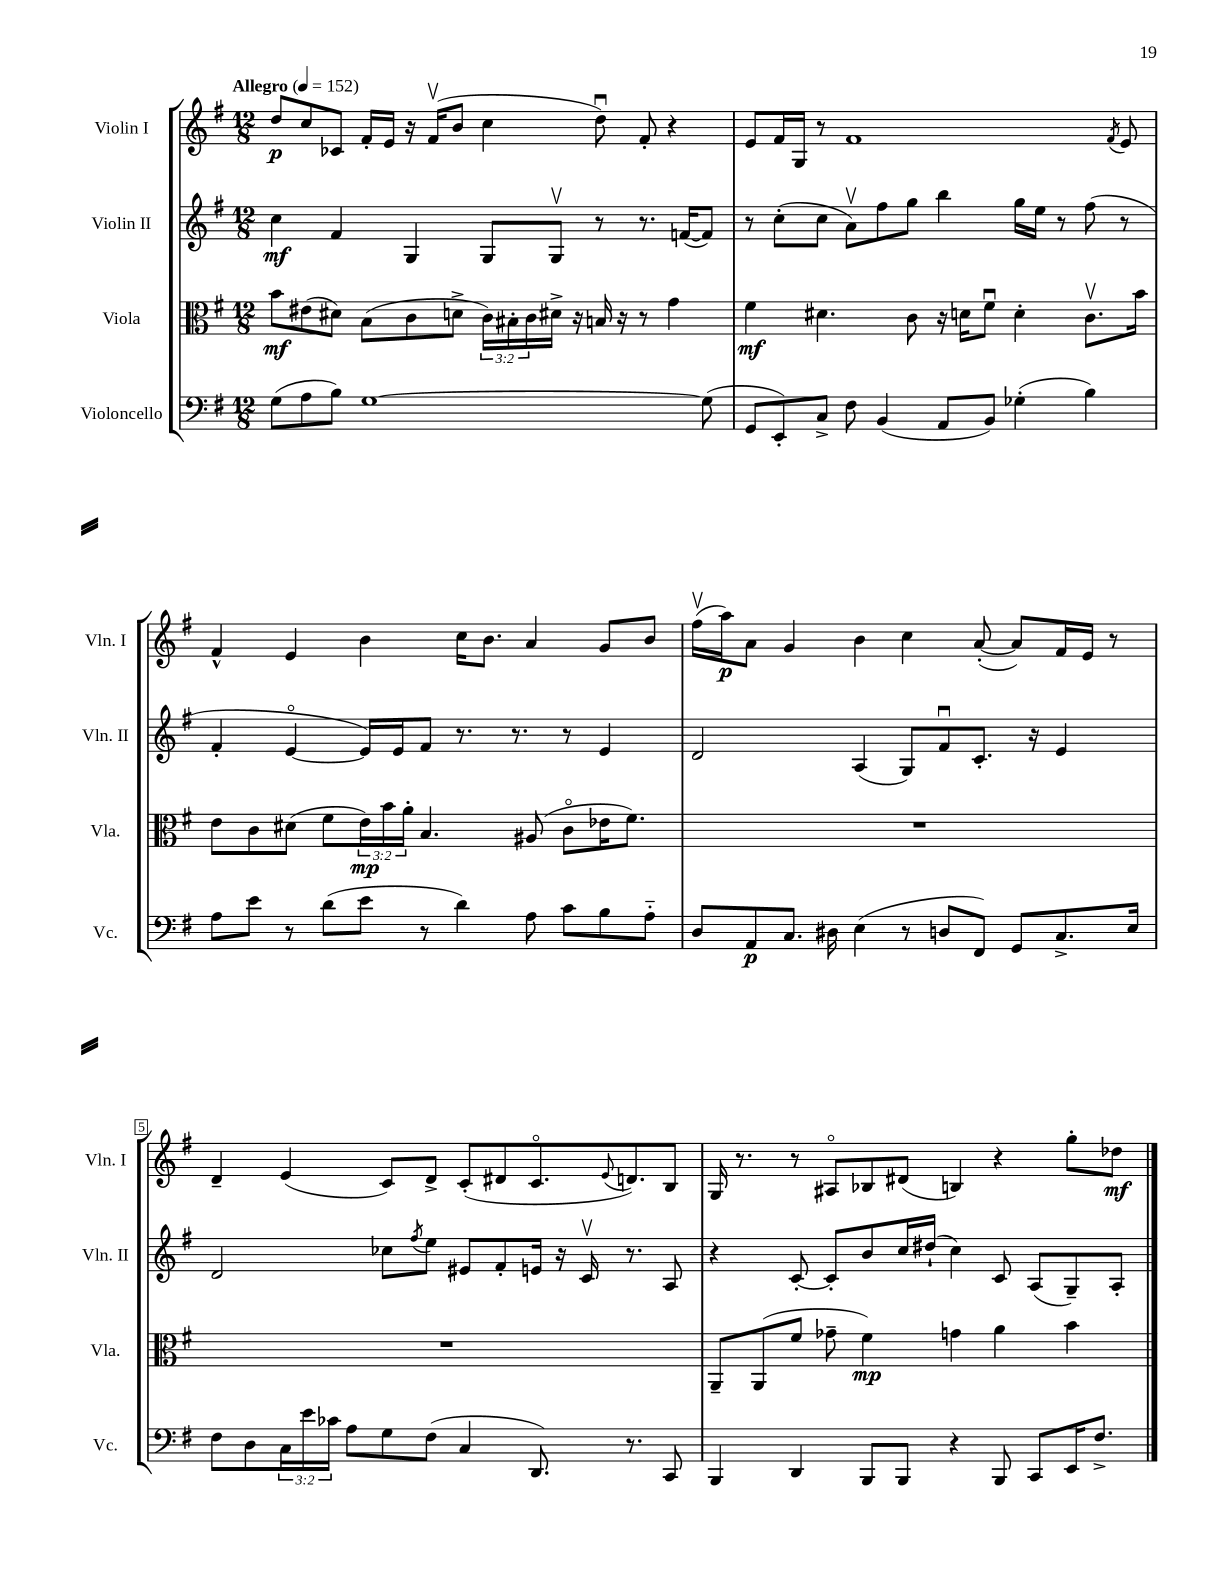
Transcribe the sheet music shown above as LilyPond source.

<<
\new StaffGroup <<
\new Staff = "s0" \with { instrumentName = "Violin I" shortInstrumentName = "Vln. I" } {
    \clef treble \key g \major \numericTimeSignature \time 12/8 \tempo "Allegro" 4 = 152
    d''8\p c''8 ces'8 fis'16-. e'16 r16 fis'16\upbow( b'8 c''4 d''8\downbow) fis'8-. r4 |
    e'8 fis'16 g16 r8 fis'1 \acciaccatura { fis'8 } e'8 |
    fis'4-^ e'4 b'4 c''16 b'8. a'4 g'8 b'8 |
    fis''16\upbow( a''16\p) a'8 g'4 b'4 c''4 a'8~-.( a'8) fis'16 e'16 r8 |
    d'4-- e'4( c'8) d'8-> c'8-.( dis'8 c'8.\flageolet \appoggiatura { e'8 } d'8.) b8 |
    g16 r8. r8 ais8\flageolet bes8 dis'8( b4) r4 g''8-. des''8\mf \bar "|." |
}
\new Staff = "s1" \with { instrumentName = "Violin II" shortInstrumentName = "Vln. II" } {
    \clef treble \key g \major \numericTimeSignature \time 12/8
    c''4\mf fis'4 g4 g8 g8\upbow r8 r8. f'16~( f'8) |
    r8 c''8-.( c''8 a'8\upbow) fis''8 g''8 b''4 g''16 e''16 r8 fis''8( r8 |
    fis'4-. e'4~\flageolet e'16) e'16 fis'8 r8. r8. r8 e'4 |
    d'2 a4( g8) fis'8\downbow c'8.-. r16 e'4 |
    d'2 ces''8 \acciaccatura { fis''8 } e''8 eis'8 fis'8-. e'16 r16 c'16\upbow r8. a8 |
    r4 c'8~-. c'8-. b'8 c''16 dis''16-!( c''4) c'8 a8( g8--) a8-. \bar "|." |
}
\new Staff = "s2" \with { instrumentName = "Viola" shortInstrumentName = "Vla." } {
    \clef alto \key g \major \numericTimeSignature \time 12/8 \override Staff.TupletNumber.text = #tuplet-number::calc-fraction-text
    b'8\mf eis'8( dis'8) b8( c'8 d'8-> \tuplet 3/2 { c'16) bis16-. c'16 } dis'16-> r16 b16 r16 r8 g'4 |
    fis'4\mf dis'4. c'8 r16 d'16 fis'8\downbow d'4-. c'8.\upbow b'16 |
    e'8 c'8 dis'8( fis'8 \tuplet 3/2 { e'16\mp) b'16 a'16-. } b4. ais8( c'8\flageolet ees'16 fis'8.) |
    R1. |
    R1. |
    a,8-- a,8( fis'8 ges'8-- fis'4\mp) g'4 a'4 b'4 \bar "|." |
}
\new Staff = "s3" \with { instrumentName = "Violoncello" shortInstrumentName = "Vc." } {
    \clef bass \key g \major \numericTimeSignature \time 12/8 \override Staff.TupletNumber.text = #tuplet-number::calc-fraction-text
    g8( a8 b8) g1~ g8( |
    g,8 e,8-.) c8-> fis8 b,4( a,8 b,8) ges4-.( b4) |
    a8 e'8 r8 d'8( e'8 r8 d'4) a8 c'8 b8 a8-_ |
    d8 a,8\p c8. dis16 e4( r8 d8 fis,8) g,8 c8.-> e16 |
    fis8 d8 \tuplet 3/2 { c16 e'16 ces'16 } a8 g8 fis8( c4 d,8.) r8. c,8 |
    b,,4 d,4 b,,8 b,,8 r4 b,,8 c,8 e,16 fis8.-> \bar "|." |
}
>>
>>
\layout { \context { \Score \override BarNumber.break-visibility = ##(#f #t #t) barNumberVisibility = #(every-nth-bar-number-visible 5) \override BarNumber.stencil = #(make-stencil-boxer 0.1 0.3 ly:text-interface::print) } }
